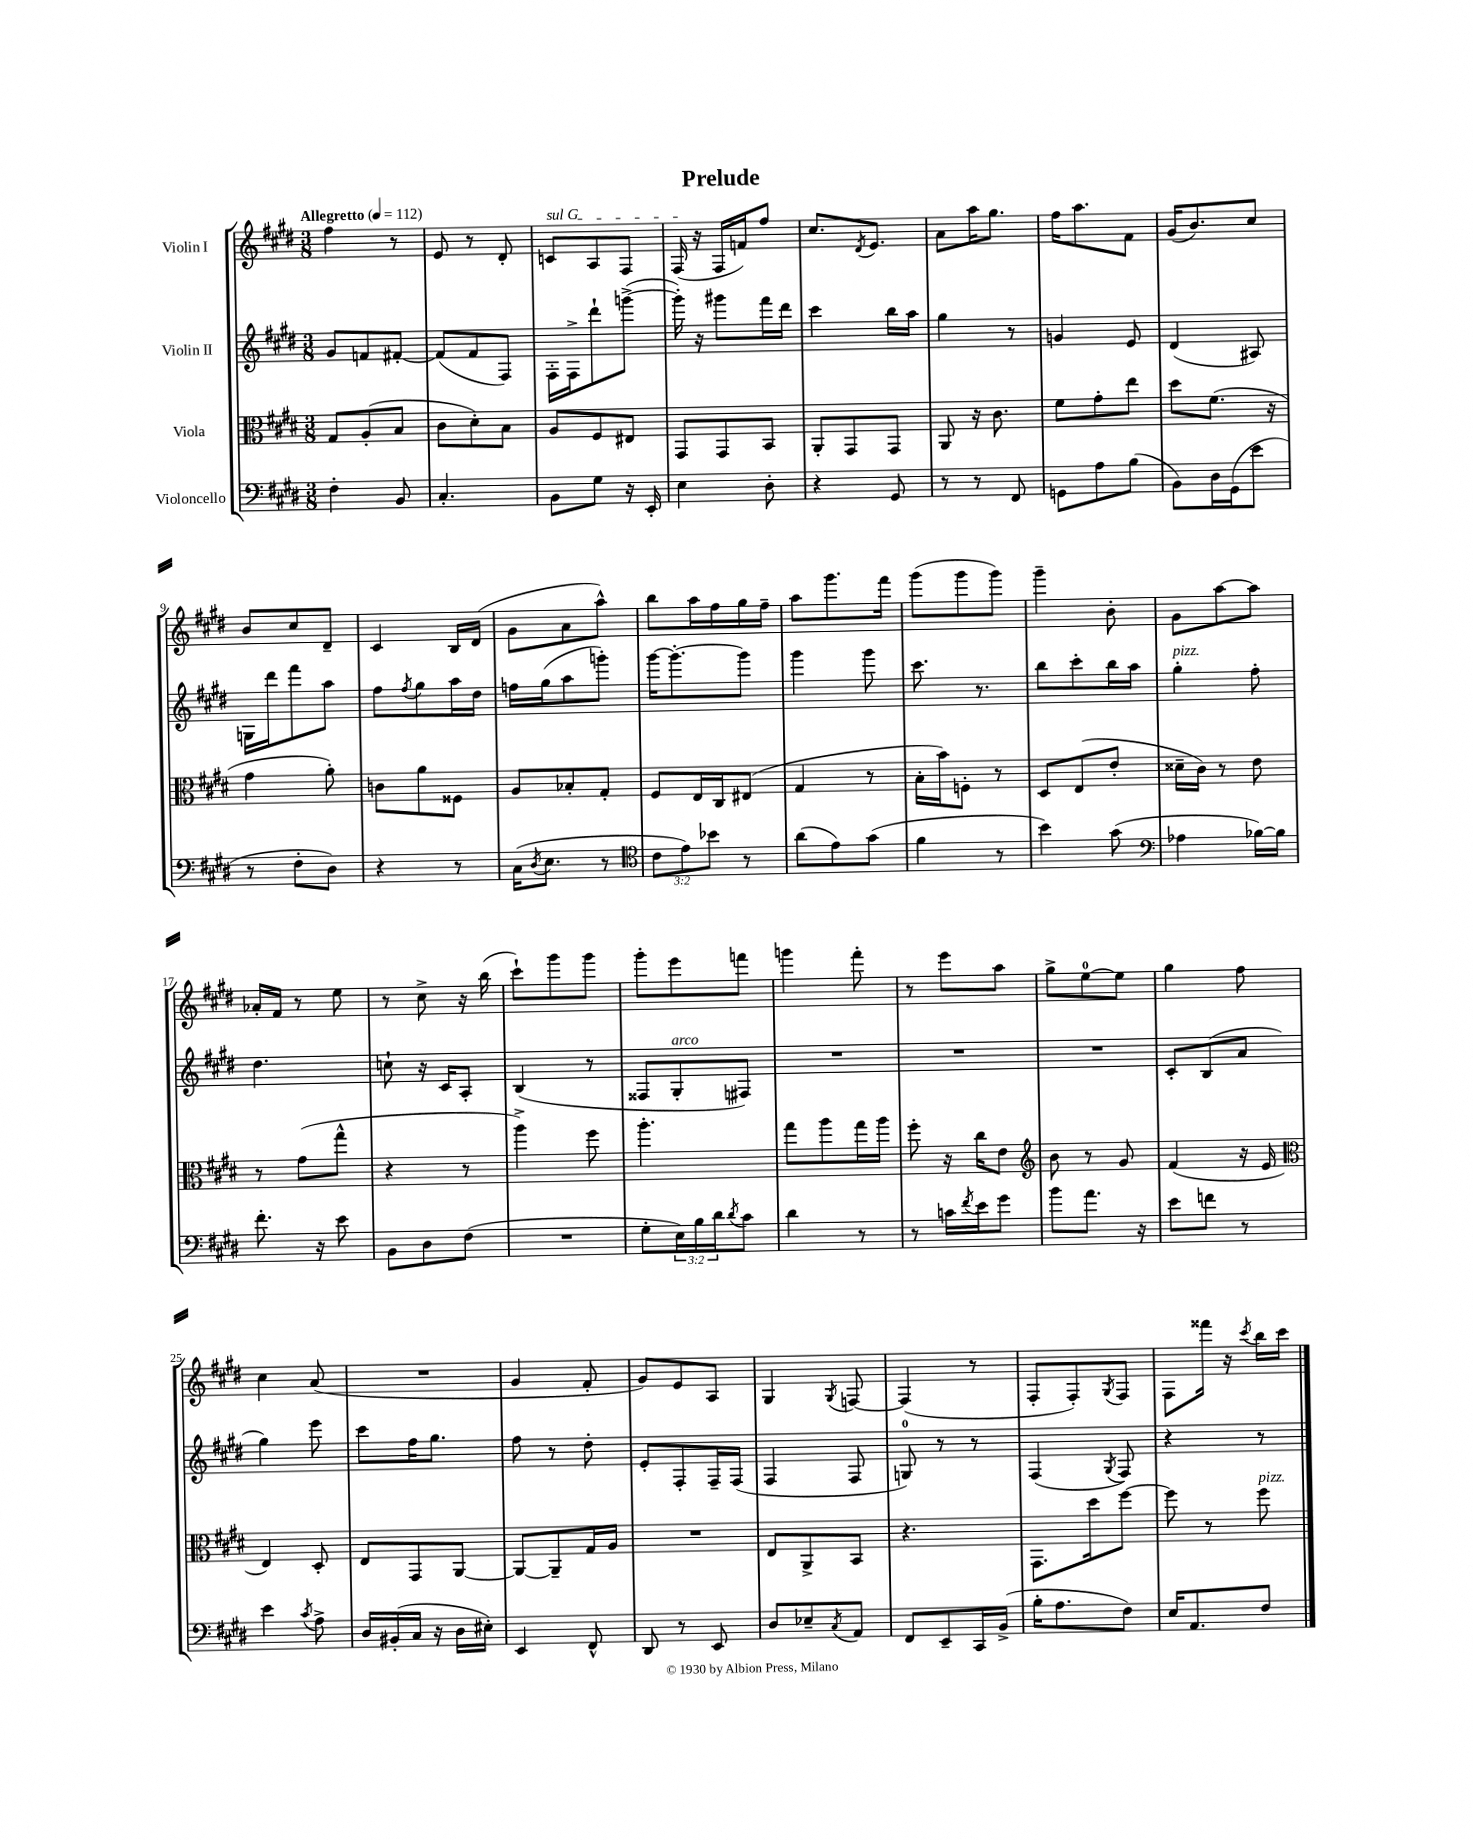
\header { title = "Prelude" }
<<
\new StaffGroup <<
\new Staff = "s0" \with { instrumentName = "Violin I" } {
    \clef treble \key e \major \numericTimeSignature \time 3/8 \tempo "Allegretto" 4 = 112
    fis''4 r8 |
    e'8 r8 dis'8-. |
    \once \override TextSpanner.bound-details.left.text = \markup { \italic "sul G" } c'8\startTextSpan a8 fis8 |
    fis16\stopTextSpan( r16 fis16 f'16) fis''8 |
    cis''8. \acciaccatura { dis'8 } e'8. |
    a'8 a''16 gis''8. |
    fis''16 a''8. fis'8 |
    gis'16( b'8.) cis''8 |
    b'8 cis''8 dis'8-- |
    cis'4 b16 dis'16( |
    gis'8 a'8 a''8-^) |
    b''8 a''16 fis''16 gis''16 fis''16-- |
    a''8 gis'''8. fis'''16 |
    gis'''8( gis'''8 gis'''8) |
    gis'''4-- b'8-. |
    gis'8 a''8~ a''8 |
    aes'16-. fis'16 r8 e''8 |
    r8 cis''8-> r16 b''16( |
    cis'''8-!) gis'''8 gis'''8 |
    gis'''8-. e'''8 f'''8 |
    g'''4 fis'''8-. |
    r8 e'''8 a''8 |
    gis''8-> e''8-0~ e''8 |
    gis''4 fis''8 |
    cis''4 a'8( |
    R4. |
    gis'4 fis'8-. |
    gis'8) e'8 a8 |
    gis4 \acciaccatura { gis8 } f8~ |
    f4( r8 |
    fis8-. fis8-.) \acciaccatura { gis8 } fis8 |
    fis8 fisis'''16 r16 \acciaccatura { cis'''8 } b''16 cis'''16 \bar "|." |
}
\new Staff = "s1" \with { instrumentName = "Violin II" } {
    \clef treble \key e \major \numericTimeSignature \time 3/8
    gis'8 f'8 fis'8~-. |
    fis'8( fis'8 fis8) |
    fis16-. fis16-> dis'''8-! g'''8~->( |
    g'''16-.) r16 gis'''8 fis'''16 dis'''16 |
    cis'''4 b''16 a''16 |
    gis''4 r8 |
    g'4 e'8 |
    dis'4( ais8) |
    g16 dis'''16 fis'''8 a''8 |
    fis''8 \acciaccatura { fis''8 } gis''8 a''16 dis''16 |
    f''16 gis''16( a''8 g'''8-.) |
    gis'''16~ gis'''8.~-. gis'''8 |
    gis'''4 gis'''8 |
    cis'''8. r8. |
    b''8 cis'''8-. b''16 a''16 |
    gis''4-.^\markup { \italic "pizz." } fis''8-. |
    dis''4. |
    c''8-! r16 cis'16 a8-. |
    b4( r8 |
    fisis8 gis8-.^\markup { \italic "arco" } fis8) |
    R4. |
    R4. |
    R4. |
    cis'8-. b8( a'8 |
    gis''4) e'''8 |
    cis'''8 fis''16 gis''8. |
    fis''8 r8 dis''8-. |
    e'8-. fis8-. fis16-- fis16( |
    fis4 fis8 |
    g8-0) r8 r8 |
    fis4( \acciaccatura { gis8 } fis8) |
    r4 r8 \bar "|." |
}
\new Staff = "s2" \with { instrumentName = "Viola" } {
    \clef alto \key e \major \numericTimeSignature \time 3/8
    gis8 a8-.( b8 |
    cis'8 dis'8-.) b8 |
    a8 fis8 eis8 |
    gis,8 gis,8 b,8 |
    a,8-. gis,8 gis,8 |
    a,8 r16 cis'8. |
    fis'8 gis'8-. e''8 |
    dis''8 fis'8.( r16 |
    gis'4 a'8-.) |
    c'8 a'8 fisis8 |
    a8 bes8-. gis8-. |
    fis8 e16 cis16 eis8( |
    gis4 r8 |
    b16-. b'16) f8-. r8 |
    dis8 e8( e'8-. |
    disis'16-- cis'16) r8 e'8 |
    r8 gis'8( gis''8-^ |
    r4 r8 |
    a''4->) fis''8 |
    a''4.-. |
    gis''8 a''8 gis''16 a''16 |
    fis''8-. r16 cis''16 e'8 |
    \clef treble b'8 r8 gis'8 |
    fis'4( r16 e'16 |
    \clef alto e4) dis8-. |
    e8 gis,8 a,8~ |
    a,8~ a,8-- gis16 a16 |
    R4. |
    e8 a,8-> b,8 |
    r4. |
    gis,8. dis''16 fis''8~ |
    fis''8 r8 fis''8^\markup { \italic "pizz." } \bar "|." |
}
\new Staff = "s3" \with { instrumentName = "Violoncello" } {
    \clef bass \key e \major \numericTimeSignature \time 3/8 \override Staff.TupletNumber.text = #tuplet-number::calc-fraction-text
    fis4-. b,8 |
    cis4.-. |
    b,8 gis8 r16 e,16-. |
    e4 dis8-. |
    r4 gis,8 |
    r8 r8 fis,8 |
    g,8 a8 b8( |
    b,8) dis16 gis,16( e'8 |
    r8 fis8-. dis8) |
    r4 r8 |
    cis16( \acciaccatura { dis8 } e8. r8 |
    \clef tenor \tuplet 3/2 { cis'8 e'8) bes'8 } r8 |
    a'8( e'8) gis'8( |
    fis'4 r8 |
    b'4) gis'8( |
    \clef bass aes4 bes16~) bes16 |
    fis'8.-. r16 e'8 |
    b,8 dis8 fis8( |
    R4. |
    gis8-. \tuplet 3/2 { e16) b16 dis'16 } \acciaccatura { dis'8 } cis'8 |
    dis'4 r8 |
    r8 c'16 \acciaccatura { fis'8 } e'16 gis'8 |
    b'8 a'8. r16 |
    e'8 f'8 r8 |
    e'4 \acciaccatura { cis'8 } a8-> |
    dis16 bis,16-.( cis16 r16 dis16 eis16-.) |
    e,4 fis,8-^ |
    dis,8 r8 e,8 |
    dis8 ees8-- \acciaccatura { cis8 } a,8 |
    fis,8 e,8-- cis,16 b,16->( |
    b16-. a8. fis8) |
    e16 a,8. fis8 \bar "|." |
}
>>
>>
